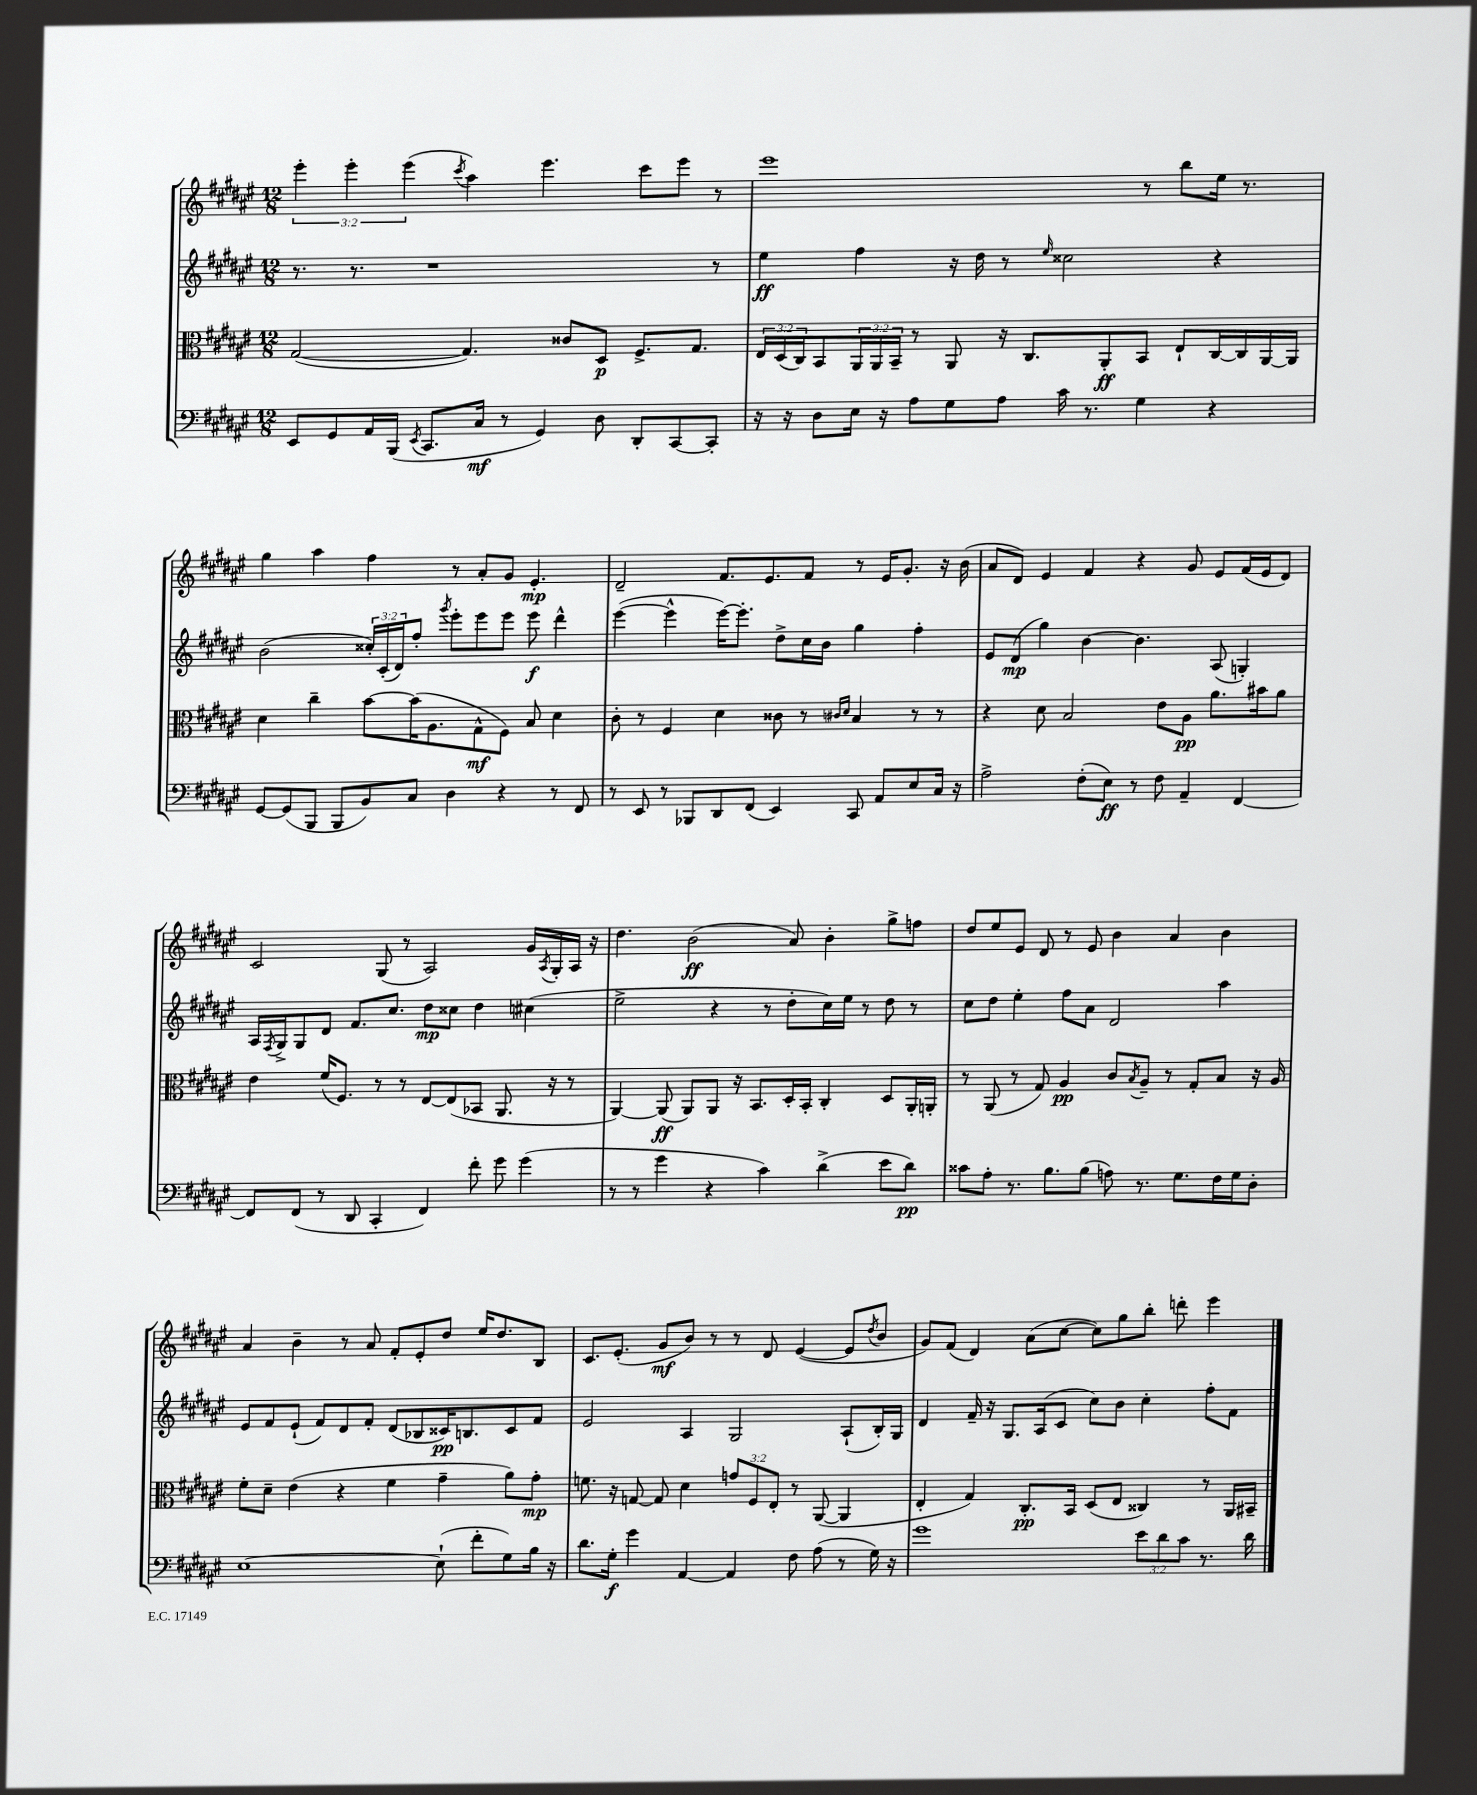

**kern	**kern	**kern	**kern
*staff4	*staff3	*staff2	*staff1
*clefF4	*clefC3	*clefG2	*clefG2
*k[f#c#g#d#a#e#]	*k[f#c#g#d#a#e#]	*k[f#c#g#d#a#e#]	*k[f#c#g#d#a#e#]
*M12/8	*M12/8	*M12/8	*M12/8
8EE#	([2G#	8.r	6eee#'
8GG#	.	.	.
.	.	.	6eee#'
.	.	8.r	.
16AA#	.	.	.
(16BBB	.	.	.
.	.	.	(6eee#
8qEE#	.	.	.
8.CC#	.	1r	.
.	.	.	8qccc#
.	4.G#])	.	4aa#)
16C#	.	.	.
8r	.	.	.
4GG#)	.	.	4.eee#
.	8c##	.	.
8D#	8D#	.	.
8DD#'	8.F#^	.	8ccc#
[8CC#	.	.	8eee#
.	8.G#	.	.
8CC#']	.	8r	8r
=	=	=	=
16r	24E#	4ee#	1eee#
.	(24D#	.	.
16r	.	.	.
.	24C#)	.	.
8D#	8BB	.	.
16E#	24AA#	4ff#	.
.	24AA#	.	.
16r	.	.	.
.	24BB~	.	.
8A#	8r	.	.
8G#	8AA#	16r	.
.	.	16dd#	.
8A#	16r	8r	.
.	8.C#	.	.
.	.	16qqee#	.
16c#	.	2cc##	.
8.r	.	.	.
.	8AA#'	.	.
4G#	8BB	.	8r
.	8E#`	.	8bb
4r	[16C#	4r	16ee#
.	16C#]	.	8.r
.	[16AA#	.	.
.	16AA#]	.	.
=	=	=	=
[8GG#	4d#	(2b	4gg#
(8GG#]	.	.	.
8BBB	4cc#~	.	4aa#
8BBB	.	.	.
8BB)	[8b	24cc##')	4ff#
.	.	(24c#'	.
.	.	24d#)	.
8C#	(16b]	8ff#'	.
.	8.A#	.	.
.	.	8qggg#	.
4D#	.	8eee#'	8r
.	8G#^^	8eee#	8a#'
4r	8F#)	8eee#	8g#
.	8B	8eee#	4.e#'
8r	4d#	4ddd#^^	.
8FF#	.	.	.
=	=	=	=
8r	8c#'	([4eee#	2d#~
8EE#	8r	.	.
8r	4F#	4eee#^^]	.
8BBB-	.	.	.
8DD#	4d#	[16eee#)	8.f#
.	.	8.eee#']	.
(8FF#	.	.	.
.	.	.	8.e#
4EE#)	8c##	8dd#^	.
.	8r	16cc#	8f#
.	.	16b	.
.	16qqc#	.	.
.	16qqd#	.	.
8CC#	4B	4gg#	8r
8AA#	.	.	16e#
.	.	.	8.g#'
8E#	8r	4ff#'	.
16C#	8r	.	16r
16r	.	.	(16b
=	=	=	=
2A#^	4r	8e#	8a#
.	.	(8d#	8d#)
.	8d#	4gg#)	4e#
.	2B	.	.
(8F#'	.	[4b	4f#
8E#)	.	.	.
8r	.	4.b]	4r
8F#	8e#	.	.
4AA#~	8A#	.	8g#
.	8.a#	(8A#	8e#
[4FF#	.	4G')	(16f#
.	16b#	.	16e#
.	8a#	.	8d#)
=	=	=	=
8FF#]	4e#	16A#	2c#
.	.	8qF#	.
.	.	16G#^	.
(8FF#	.	8G#	.
8r	(16f#	8d#	.
.	8.F#)	.	.
8DD#	.	8.f#	.
4CC#'	8r	.	(8G#
.	.	8.cc#	.
.	8r	.	8r
4FF#)	[8E#	8dd#	2A#)
.	(8E#]	8cc##	.
8f#'	8BB-	4dd#	.
8g#	8.AA#	.	.
(4g#	.	(4cc#	16g#
.	.	.	8qA#
.	16r	.	16G#'
.	8r	.	16A#
.	.	.	16r
=	=	=	=
8r	[4AA#)	2ee#^	4.dd#
8r	.	.	.
4g#	(8AA#]	.	.
.	8AA#)	.	(2b
4r	8AA#	4r	.
.	16r	.	.
.	8.BB	.	.
4c#)	.	8r	.
.	16D#'	8dd#'	8a#)
.	16BB'	.	.
(4d#^	4C#'	16cc#)	4b'
.	.	16ee#	.
.	.	8r	.
8e#	8D#	8dd#	8gg#^
8d#)	16AA#'	8r	8ff
.	16AA'	.	.
=	=	=	=
8c##	8r	8cc#	8dd#
8A#'	(8AA#	8dd#	8ee#
8.r	8r	4ee#'	8e#
.	8G#)	.	8d#
8.B	.	.	.
.	4A#	8ff#	8r
(8B	.	8a#	8e#
8A)	8c#	2d#	4b
.	8qB	.	.
8.r	8A#~	.	.
.	8r	.	4a#
8.G#	.	.	.
.	8G#'	.	.
16F#	8B	4aa#	4b
16G#	.	.	.
8D#'	16r	.	.
.	16A#	.	.
=	=	=	=
[1E#	8f#'	8e#	4a#
.	8d#~	8f#	.
.	(4e#	(8e#`	4b~
.	.	8f#)	.
.	4r	8d#	8r
.	.	8f#'	8a#
.	4f#	(8d#	8f#'
.	.	8B-	8e#'
(8E#`]	4g#~	16c##)	8dd#
.	.	8.B	.
8f#'	.	.	16ee#
.	.	.	8.dd#
8G#)	8a#)	8c##	.
16B	8g#'	8f#	8B
16r	.	.	.
=	=	=	=
8.d#	8.f	2e#	8.c#
16G#'	16r	.	(8.e#'
4g#	[8G	.	.
.	8G]	.	8g#
[4AA#	4d#	4A#	8b)
.	.	.	8r
4AA#]	12g	2G#	8r
.	12F#	.	.
.	.	.	8d#
.	12E#'	.	.
8F#	8r	.	([4e#
(8A#	([8AA#	.	.
8r	4AA#]	(8A#`	8e#]
.	.	.	8qdd#
16G#)	.	16B')	8b
16r	.	16G#	.
=	=	=	=
1g#	4E#'	4d#	8g#)
.	.	.	(8f#
.	4G#)	16f#~	4d#)
.	.	16r	.
.	.	8.G#	.
.	8.C#'	.	(8a#
.	.	(16A#	.
.	.	8c#	[8cc#
.	16BB	.	.
.	(8D#	8cc#)	8cc#])
.	8E#	8b	8gg#
12e#	4C##)	4cc#'	8bb'
12d#	.	.	.
.	.	.	8ddd'
12c#	.	.	.
8.r	8r	8ff#'	4eee#
.	16AA#	8f#	.
16d#	16BB#~	.	.
==	==	==	==
*-	*-	*-	*-
